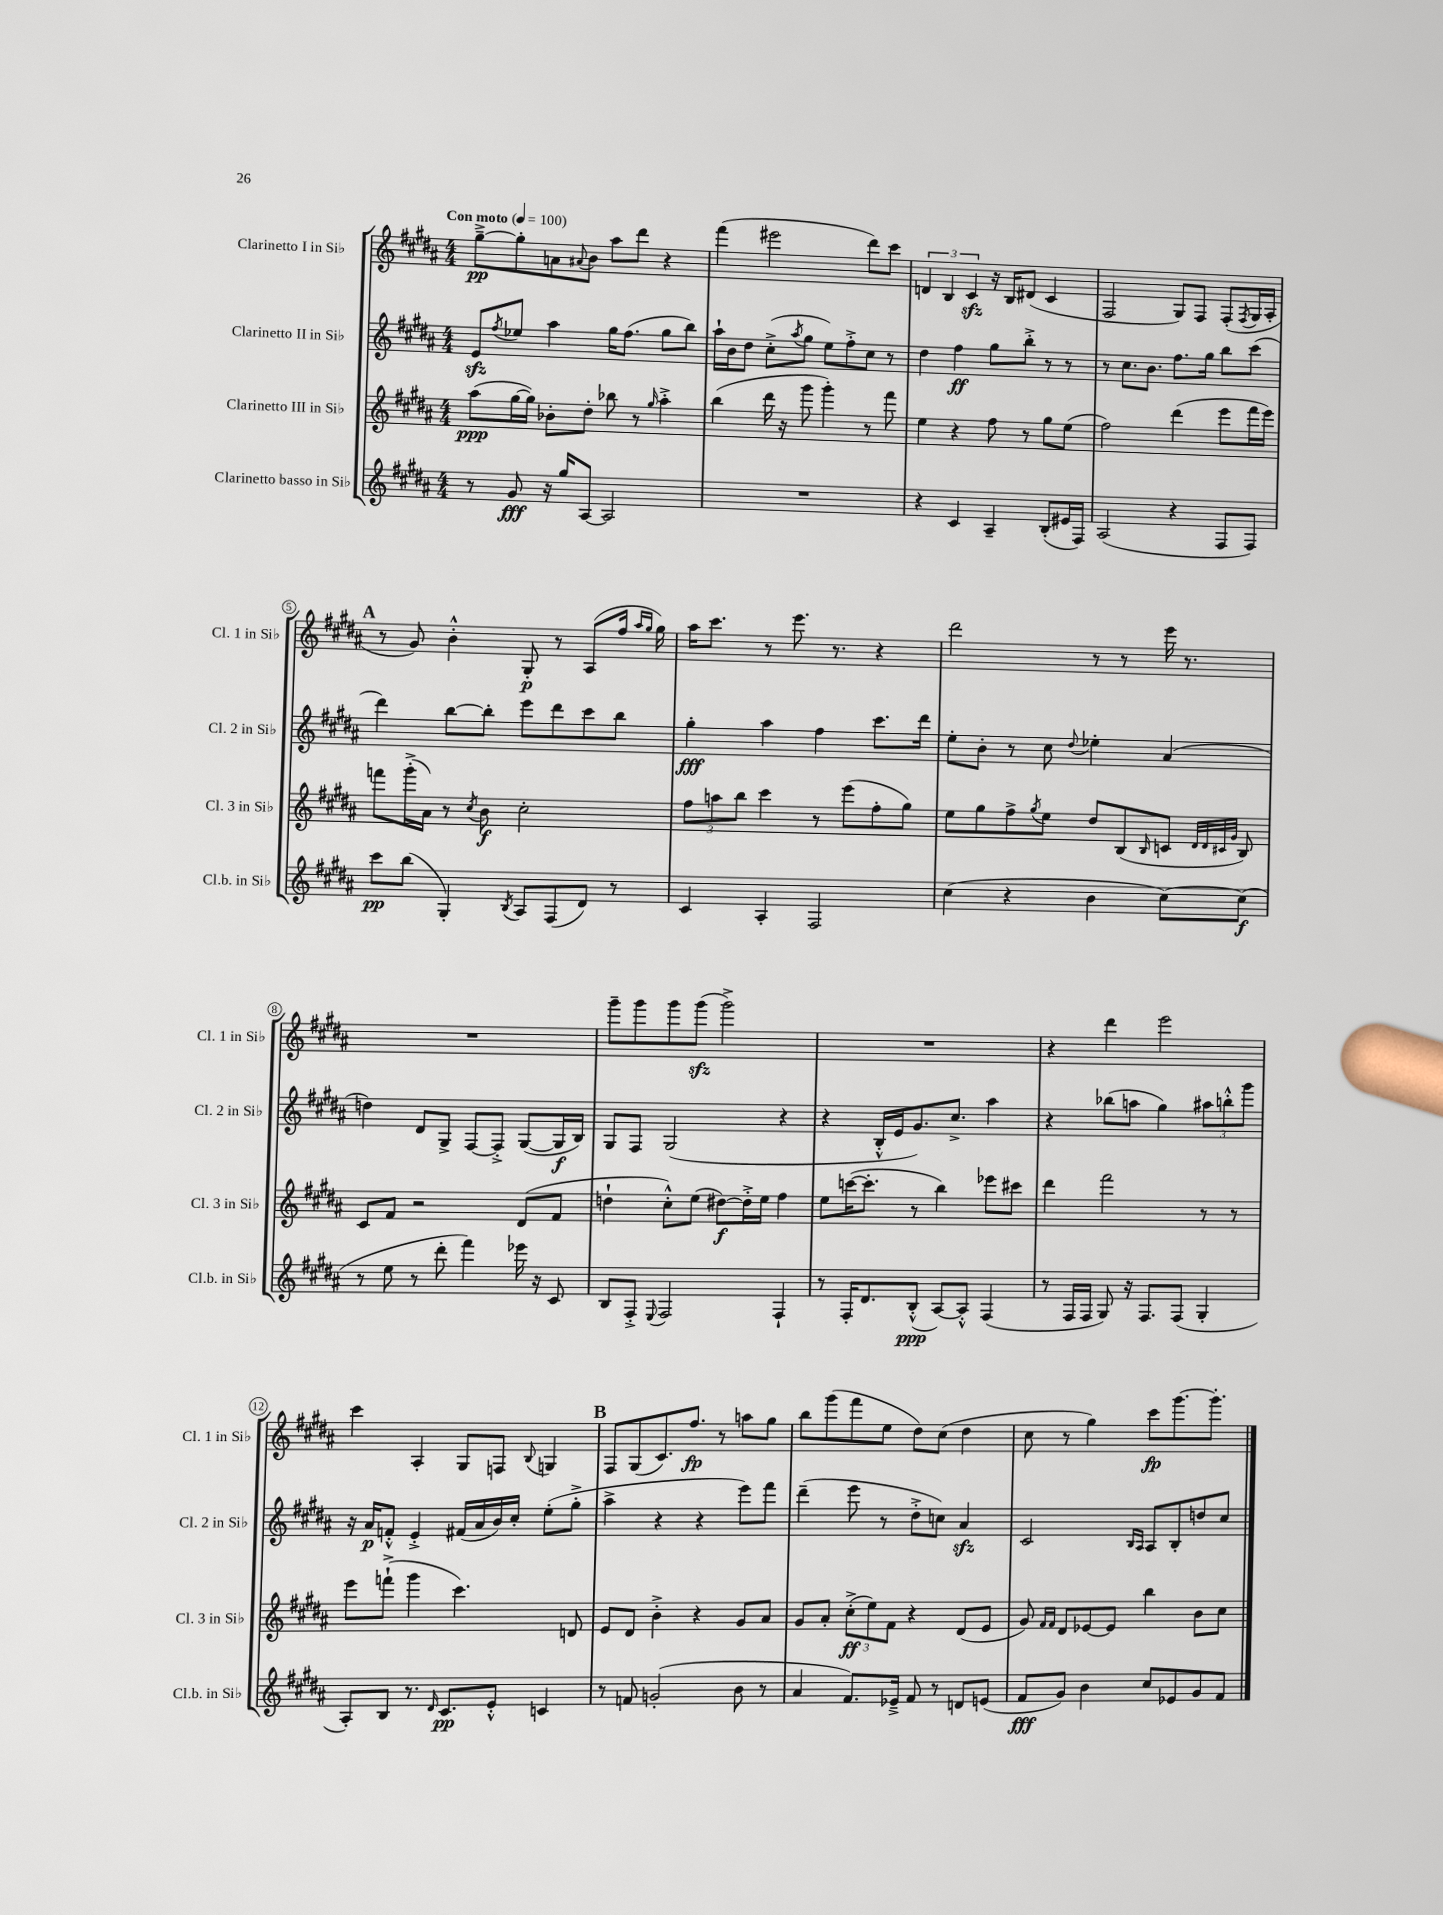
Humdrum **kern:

**kern	**dynam	**kern	**dynam	**kern	**dynam	**kern	**dynam
*part4	*part4	*part3	*part3	*part2	*part2	*part1	*part1
*staff4	*staff4	*staff3	*staff3	*staff2	*staff2	*staff1	*staff1
*I"Clarinetto basso in Si♭	*	*I"Clarinetto III in Si♭	*	*I"Clarinetto II in Si♭	*	*I"Clarinetto I in Si♭	*
*I'Cl.b. in Si♭	*	*I'Cl. 3 in Si♭	*	*I'Cl. 2 in Si♭	*	*I'Cl. 1 in Si♭	*
*clefG2	*	*clefG2	*	*clefG2	*	*clefG2	*
*k[f#c#g#d#a#]	*	*k[f#c#g#d#a#]	*	*k[f#c#g#d#a#]	*	*k[f#c#g#d#a#]	*
*M4/4	*	*M4/4	*	*M4/4	*	*M4/4	*
*MM100	*	*MM100	*	*MM100	*	*MM100	*
=1	=1	=1	=1	=1	=1	=1	=1
!	!	!	!	!	!	!LO:TX:a:B:t=Con moto	!
8r	.	(8aa#\L	ppp	8ezz/L	.	[8gg#~^\L	pp
.	.	.	.	8qff#/	.	.	.
8g#/	fff	[16gg#\L	.	8ee-X/J	.	8gg#'\]	.
.	.	16gg#\JJ])	.	.	.	.	.
16r	.	8b-X'\L	.	4aa#\	.	8an\	.
16gg#/KL	.	.	.	.	.	.	.
.	.	.	.	.	.	8qqa#X/	.
[8A#/J	.	8dd#'\J	.	.	.	8b\J	.
2A#/]	.	8bb-X\	.	16gg#\KL	.	8aa#\L	.
.	.	.	.	(8.ff#\J	.	.	.
.	.	8r	.	.	.	8ddd#\J	.
.	.	16qqgg#/	.	.	.	.	.
.	.	4aa#'^\	.	8gg#\L	.	4r	.
.	.	.	.	8bb\J)	.	.	.
=2	=2	=2	=2	=2	=2	=2	=2
1r	.	(4bb\	.	16aa#`\LL	.	(4fff#\	.
.	.	.	.	16b\J	.	.	.
.	.	.	.	8dd#\J	.	.	.
.	.	16ddd#\	.	(8cc#'^\L	.	2eee#X\	.
.	.	16r	.	.	.	.	.
.	.	.	.	8qaa#/	.	.	.
.	.	8ggg#\	.	8gg#\J	.	.	.
.	.	4ggg#'\)	.	8ee\L)	.	.	.
.	.	.	.	8ff#'^\	.	.	.
.	.	8r	.	8cc#\J	.	8ddd#\L)	.
.	.	8fff#\	.	8r	.	8ccc#\J	.
=3	=3	=3	=3	=3	=3	=3	=3
4r	.	4ee\	.	4dd#\	.	6dn/	.
.	.	.	.	.	.	6B/	.
4c#/	.	4r	.	4ff#\	ff	.	.
.	.	.	.	.	.	6c#zz/	.
4A#~/	.	8ff#\	.	8gg#\L	.	16r	.
.	.	.	.	.	.	16B/KL	.
.	.	8r	.	8bb'^\J	.	(8d#X/J	.
(8B'/L	.	8gg#\L	.	8r	.	4c#/	.
16e#X/L	.	(8ee\J	.	8r	.	.	.
16F#/JJ)	.	.	.	.	.	.	.
=4	=4	=4	=4	=4	=4	=4	=4
(2A#/	.	2ff#\)	.	8r	.	2F#/	.
.	.	.	.	8.cc#\L	.	.	.
.	.	.	.	8.b\J	.	.	.
4r	.	(4ddd#\	.	8.ff#\L	.	8G#/L)	.
.	.	.	.	.	.	8F#/J	.
.	.	.	.	16gg#\Jk	.	.	.
8F#/L	.	8eee\L	.	8bb\L	.	(8F#'/L	.
.	.	.	.	.	.	8qF#/	.
8F#/J)	.	16fff#\L	.	(8ccc#\J	.	16G#/L	.
.	.	16eee\JJ)	.	.	.	16A#'/JJ	.
!!LO:LB:g=z
!!LO:REH:place=s1:t=A
=5	=5	=5	=5	=5	=5	=5	=5
8ccc#\L	pp	8fffn\L	.	4ddd#\)	.	8r	.
(8bb\J	.	(16ggg#'^\L	.	.	.	8g#/)	.
.	.	16a#\JJ)	.	.	.	.	.
4G#'/)	.	8r	.	[8bb\L	.	4b'^^\	.
.	.	8qcc#/	.	.	.	.	.
.	.	8b\	f	8bb'\J]	.	.	.
8qB/	.	.	.	.	.	.	.
8A#/L	.	2cc#'\	.	8eee\L	.	8G#'/	p
(8F#/	.	.	.	8ddd#\	.	8r	.
8d#/J)	.	.	.	8ccc#\	.	(8A#/L	.
8r	.	.	.	8bb\J	.	16ff#/Jk	.
.	.	.	.	.	.	16qqaa#/LL	.
.	.	.	.	.	.	16qqgg#/JJ	.
.	.	.	.	.	.	16gg#\)	.
=6	=6	=6	=6	=6	=6	=6	=6
4c#/	.	12ff#\L	.	4gg#'\	fff	16aa#\KL	.
.	.	.	.	.	.	8.ccc#\J	.
.	.	12aan\	.	.	.	.	.
.	.	12bb\J	.	.	.	.	.
4A#'/	.	4ccc#\	.	4aa#\	.	8r	.
.	.	.	.	.	.	8.eee\	.
2F#/	.	8r	.	4ff#\	.	.	.
.	.	.	.	.	.	8.r	.
.	.	(8eee\L	.	.	.	.	.
.	.	8ff#'\	.	8.ccc#\L	.	4r	.
.	.	8gg#\J)	.	.	.	.	.
.	.	.	.	16ddd#\Jk	.	.	.
=7	=7	=7	=7	=7	=7	=7	=7
(4cc#\	.	8ee\L	.	8ee'\L	.	2ddd#\	.
.	.	8gg#\	.	8b'\J	.	.	.
4r	.	8ff#^\	.	8r	.	.	.
.	.	8qgg#/	.	.	.	.	.
.	.	8ee\J	.	8cc#\	.	.	.
.	.	.	.	8qqdd#/	.	.	.
4b\	.	8dd#/L	.	4ee-X'\	.	8r	.
.	.	(8B/	.	.	.	8r	.
.	.	16qqB/	.	.	.	.	.
[8cc#\L)	.	8cn/J	.	(4a#/	.	16eee\	.
.	.	.	.	.	.	8.r	.
.	.	32qqd#/LLL	.	.	.	.	.
.	.	32qqd#/	.	.	.	.	.
.	.	32qqc#X/	.	.	.	.	.
.	.	32qqg#/JJJ	.	.	.	.	.
(8cc#\J]	f	8B/)	.	.	.	.	.
!!LO:LB:g=z
=8	=8	=8	=8	=8	=8	=8	=8
8r	.	8c#/L	.	4ddn\)	.	1r	.
8ee\	.	8f#/J	.	.	.	.	.
8r	.	2r	.	8d#/L	.	.	.
8ddd#'\	.	.	.	8G#^/J	.	.	.
4fff#\)	.	.	.	[8F#/L	.	.	.
.	.	.	.	8F#'^/J]	.	.	.
16eee-X\	.	(8d#/L	.	([8G#/L	.	.	.
16r	.	.	.	.	.	.	.
8c#/	.	8f#/J	.	16G#/L]	f	.	.
.	.	.	.	16B/JJ)	.	.	.
=9	=9	=9	=9	=9	=9	=9	=9
8B/L	.	4ddn`\	.	8G#/L	.	8ggg#~\L	.
8F#'^/J	.	.	.	8F#/J	.	8ggg#\	.
8qqE/	.	.	.	.	.	.	.
2F#/	.	8cc#'^^\L)	.	(2G#/	.	8ggg#\	.
.	.	(8ee\J	.	.	.	(8ggg#zz\J	.
.	.	[8dd#X\L)	f	.	.	2ggg#^\)	.
.	.	16dd#'^\L]	.	.	.	.	.
.	.	16ee\JJ	.	.	.	.	.
4F#`/	.	4ff#\	.	4r	.	.	.
=10	=10	=10	=10	=10	=10	=10	=10
8r	.	8ee\L	.	4r	.	1r	.
16F#'/KL	.	([16cccn\K	.	.	.	.	.
8.d#/	.	8.ccc'\J]	.	.	.	.	.
.	.	.	.	16B'^^/LL	.	.	.
.	.	.	.	16e/J	.	.	.
(8B'^^/J	ppp	8r	.	8.g#/)	.	.	.
[8A#/L)	.	4bb\)	.	.	.	.	.
.	.	.	.	8.cc#^/J	.	.	.
8A#'^^/J]	.	.	.	.	.	.	.
(4F#/	.	8eee-X\L	.	4aa#\	.	.	.
.	.	8ccc#X\J	.	.	.	.	.
=11	=11	=11	=11	=11	=11	=11	=11
8r	.	4ddd#\	.	4r	.	4r	.
16F#/LL	.	.	.	.	.	.	.
16F#/JJ	.	.	.	.	.	.	.
8G#/)	.	2fff#\	.	(8bb-X\L	.	4ddd#\	.
16r	.	.	.	8aan\J	.	.	.
8.F#/L	.	.	.	.	.	.	.
.	.	.	.	4gg#\)	.	2eee\	.
(8F#/J	.	.	.	.	.	.	.
4G#'/	.	8r	.	12aa#X\L	.	.	.
.	.	.	.	12bbn'^^\	.	.	.
.	.	8r	.	.	.	.	.
.	.	.	.	12ggg#\J	.	.	.
!!LO:LB:g=z
=12	=12	=12	=12	=12	=12	=12	=12
8A#'/L)	.	8eee\L	.	16r	.	4ccc#\	.
.	.	.	.	16a#/KL	p	.	.
8B/J	.	(8fffn`^\J	.	8fn'^^/J	.	.	.
8.r	.	4ggg#\	.	4e'^/	.	4A#'/	.
16qqd#/	.	.	.	.	.	.	.
8.c#/L	pp	.	.	.	.	.	.
.	.	4.ccc#\)	.	(16f#X/LL	.	8G#/L	.
.	.	.	.	16a#/	.	.	.
8e'^^/J	.	.	.	16b/)	.	8Fn/J	.
.	.	.	.	16cc#'/JJ	.	.	.
.	.	.	.	.	.	8qqB/	.
4cn/	.	.	.	(8ee'\L	.	4Gn/	.
.	.	8dn/	.	8gg#'^\J	.	.	.
!!LO:REH:place=s1:t=B
=13	=13	=13	=13	=13	=13	=13	=13
8r	.	8e/L	.	4aa#^\	.	8F#/L	.
8fn/	.	8d#/J	.	.	.	(8G#/	.
(2gn'/	.	4b'^\	.	4r	.	8.c#/)	.
.	.	.	.	.	.	8.ff#/J	fp
.	.	4r	.	4r	.	.	.
.	.	.	.	.	.	8r	.
8b\	.	8g#/L	.	8eee\L)	.	8aan\L	.
8r	.	8a#/J	.	8fff#\J	.	8gg#\J	.
=14	=14	=14	=14	=14	=14	=14	=14
4a#/	.	8g#/L	.	(4ddd#~\	.	8bb\L	.
.	.	8a#'/J	.	.	.	(8ggg#\	.
8.f#/L)	.	(12cc#'^\L	ff	8eee\	.	8fff#\	.
.	.	12ee\)	.	.	.	.	.
.	.	.	.	8r	.	8ee\J	.
.	.	12f#\J	.	.	.	.	.
16e-X~^/Jk	.	.	.	.	.	.	.
8f#/	.	4r	.	8dd#'^\L	.	8dd#\L)	.
8r	.	.	.	8ccn\J)	.	(8cc#\J	.
8dn/L	.	(8d#/L	.	4a#zz/	.	4dd#\	.
(8en/J	.	8e/J	.	.	.	.	.
=15	=15	=15	=15	=15	=15	=15	=15
8f#/L	fff	8g#/)	.	2c#/	.	8cc#\	.
.	.	16qqf#/LL	.	.	.	.	.
.	.	16qqf#/JJ	.	.	.	.	.
8g#/J)	.	8d#/L	.	.	.	8r	.
4b\	.	[8e-X/	.	.	.	4gg#\)	.
.	.	8e-/J]	.	.	.	.	.
.	.	.	.	16qqB/LL	.	.	.
.	.	.	.	16qqA#/JJ	.	.	.
8cc#/L	.	4bb\	.	8A#/L	.	8ccc#\L	fp
8e-X/	.	.	.	8B'/	.	[8.ggg#\	.
8g#/	.	8b\L	.	8ddn/	.	.	.
.	.	.	.	.	.	8.ggg#'\J]	.
8f#/J	.	8cc#\J	.	8cc#/J	.	.	.
==	==	==	==	==	==	==	==
*-	*-	*-	*-	*-	*-	*-	*-
